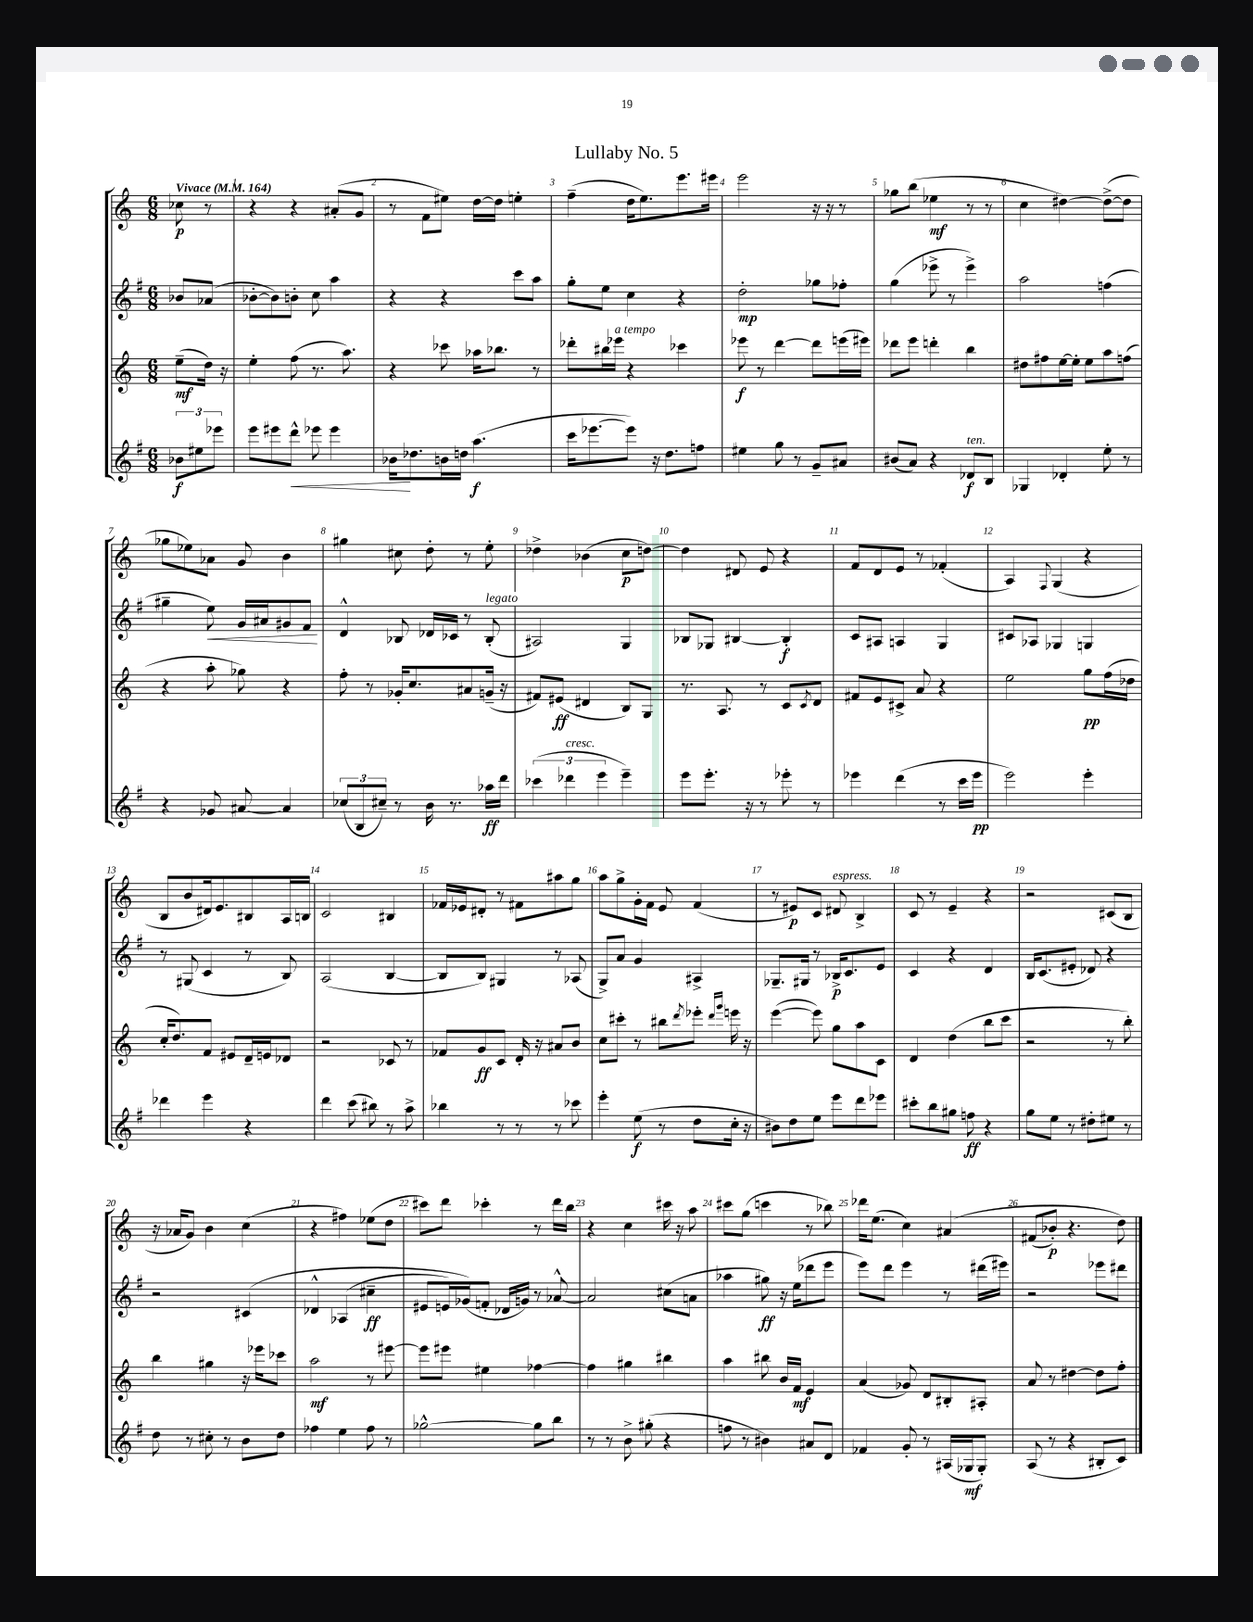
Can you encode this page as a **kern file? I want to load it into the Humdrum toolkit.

**kern	**kern	**kern	**kern
*staff4	*staff3	*staff2	*staff1
*clefG2	*clefG2	*clefG2	*clefG2
*k[f#]	*k[]	*k[f#]	*k[]
*M6/8	*M6/8	*M6/8	*M6/8
*MM164	*MM164	*MM164	*MM164
12b-\L	(8ee~\L	8b-/L	8cc-\
12ee#\	.	.	.
.	16dd\Jk)	(8a-/J	8r
12eee-\J	.	.	.
.	16r	.	.
=	=	=	=
8eee\L	4ee'\	[8b-'\L	4r
8eee#\	.	8b-\])	.
8ddd^^\J	(8ff\	8b'\J	4r
8eee-\	8.r	8cc\	.
4eee-\	.	4aa\	(8a#'/L
.	8.aa\)	.	.
.	.	.	8g/J
=	=	=	=
16b-\LK	4r	4r	8r
8.dd-\	.	.	.
.	.	.	8f\L
16b\L	8ccc-\	4r	8ee#\J)
16dd\JJ	.	.	.
(4.aa\	16aa-\LK	.	[16dd\LL
.	8.bb-\J	.	16dd\]JJ
.	.	8ccc\L	4ee'\
.	8r	8aa\J	.
=	=	=	=
16ccc\LK	8ddd-'\L	8gg'\L	(4ff~\
[8.eee-\	.	.	.
.	16bb#\L	8ee\J	.
.	16eee-\JJ	.	.
8eee-\]J)	4r	4cc\	16dd\LK
.	.	.	8.ee\)
16r	.	.	.
8.dd\L	.	.	.
.	4ccc-\	4r	8.eee\
8ff\J	.	.	.
.	.	.	16eee#\Jk
=	=	=	=
4ee#\	8eee-\	2dd'\	2eee\
.	8r	.	.
8gg\	[4ddd\	.	.
8r	.	.	.
8g~/L	8ddd\]L	8gg-\L	16r
.	.	.	16r
8a#/J	(16eee\L	8ff-'\J	8r
.	16eee#\JJ)	.	.
=	=	=	=
(8b#/L	8ddd-\L	(4gg\	8gg-\L
8a/J)	8eee\J	.	(8bb\J
4r	4ddd'\	8eee-^\	4ee-\
.	.	8r	.
8d-/L	4bb\	4eee-^\)	8r
8B/J	.	.	8r
=	=	=	=
4G-/	8dd#\L	2aa\	4cc\
.	8ff#\	.	.
4d-'/	[16ee\L	.	[4dd#\)
.	16ee'\]JJ	.	.
.	8ee\L	.	.
8ee'\	8aa\	(4ff\	(8dd#^\_L
8r	(8ff\J	.	8dd#\]J
=	=	=	=
4r	4r	4gg#~\	8gg-\L
.	.	.	8ee-\)
8g-/	8aa'\	8ee\)	8a-\J
[8a#/	8gg-\)	16g/LL	8g/
.	.	16a#/J	.
4a#/]	4r	8g#/	4b\
.	.	8f#/J	.
=	=	=	=
(12cc-/L	8ff'\	4d^^/	4gg#\
12B/	.	.	.
.	8r	.	.
12cc#~/J)	.	.	.
8r	16g-'/LK	8B-/	8cc#\
.	8.cc/	.	.
16b\	.	16d-/LL	8dd'\
8.r	.	16c-/JJ	.
.	8a#/	8r	8r
16aa-\LL	(16g~/Jk	(8B-'/	8ee'\
16ddd\JJ	16r	.	.
=	=	=	=
(6ccc-\	8f#/L)	2A#/)	4dd-^\
.	(8e#/J	.	.
6ddd-\	.	.	.
.	4d#/	.	(4b-\
6eee\	.	.	.
4eee~\)	8B/L)	4G/	8cc\L
.	8G/J	.	[8dd\J)
=	=	=	=
8eee\L	8.r	8B-/L	4dd\]
8.eee'\J	.	8G-/J	.
.	8.A/	.	.
.	.	[4B#/	8d#/
16r	.	.	.
8r	8r	.	8e/
8eee-'\	8c/L	4B#'/]	4r
.	8qc/	.	.
8r	8d/J	.	.
=	=	=	=
4eee-\	8f#/L	8c/L	8f/L
.	8e/	8A#/J	8d/
(4ddd\	8c#^/J	4A/	8e/J
.	8a/	.	8r
8r	4r	4G/	(4f-'/
16ccc\LL	.	.	.
16eee-\JJ	.	.	.
=	=	=	=
2eee\)	2ee\	8c#/L	4A/)
.	.	8A-/J	.
.	.	.	8qqF/
.	.	4G-/	(4G/
4eee'\	8gg\L	4G/	4r
.	(16ff\L	.	.
.	16dd-\JJ	.	.
=	=	=	=
4ddd-\	16cc'/LK	8r	8B/L
.	8.dd/)	.	.
.	.	(8G#/	8b/
4eee\	8f/J	4c/	16d#/k)
.	.	.	8.e/
.	8e#/L	.	.
4r	16d~/L	8r	8B#/
.	16e/J	.	.
.	8d-/J	8B/)	16A/L
.	.	.	16B/JJ
=	=	=	=
4ddd\	2r	(2A/	2c/
(8ccc\	.	.	.
8bb#\)	.	.	.
8r	8c-/	[4B/	4B#/
8aa^\	8r	.	.
=	=	=	=
4bb-\	8f-/L	8B/]L	16f-/LL
.	.	.	16e-/J
.	8g/	8B/J)	8d#'/J
8r	8c/J	4G#/	8r
8r	16d'/	.	8f#\L
.	16r	.	.
8r	8a#/L	8r	8aa#\
8ccc-\	8b/J	(8A-/	8gg\J
=	=	=	=
4eee'\	8cc\L	8G^/L)	8aa\L
.	8ccc#'\J	8a/J	8gg^\
(8ee\	8r	4g/	16g'\L
.	.	.	16f\JJ
8r	8bb#\L	.	8e/
.	8qddd/	.	.
8dd\L	8eee-'\J	4A#^/	(4f/
.	16qqddd/LL	.	.
.	16qqggg/JJ	.	.
16cc'\Jk	16eee\	.	.
16r	16r	.	.
=	=	=	=
8b#\L)	([4eee\	8.G-~/L	8r
8dd\	.	.	8e#/L)
.	.	16G#/Jk	.
8ee\J	8eee\])	8r	8c/J
8eee\L	8gg\L	16B-^/LK	8d#/
.	.	8.c/	.
8ddd\	8aa\	.	4B^/
8eee-\J	8c\J	8e/J	.
=	=	=	=
8ccc#'\L	4d/	4c/	8c/
8bb\	.	.	8r
8gg#\J	(4dd\	4r	4e~/
8ff\	.	.	.
4r	8bb\L	4d/	4r
.	8ccc\J	.	.
=	=	=	=
8gg\L	2r	16B/LK	2r
.	.	(8.c/	.
8ee\J	.	.	.
8r	.	8e#'/J	.
8dd#'\L	.	8d-/)	.
8ee#\J	8r	4r	(8c#/L
8r	8bb'\)	.	8B/J
=	=	=	=
8dd\	4bb\	2r	16r
.	.	.	16a-/LK
8r	.	.	8g/J)
8cc#'\	4gg#\	.	4b\
8r	.	.	.
8b\L	16r	&(4c#/	(4cc\
.	16eee-\LK	.	.
8dd\J	8ccc-\J	.	.
=	=	=	=
4ff-\	2aa\	4d-^^/	4r
4ee\	.	(4A-/	4ff#\)
8ff-\	8r	4cc#~\	(8ee-\L
8r	[8eee#\	.	8dd\J
=	=	=	=
[2gg-^^\	8eee#\]L	8e#/L	8ccc#\L)
.	8eee#\J	16e/L)	8ddd\J
.	.	(16g-/J&)	.
.	4ee#\	8f'/J	4ccc-'\
.	.	16d-/LL	.
.	.	16g/JJ)	.
8gg-\]L	[4ff-\	8r	8r
8bb\J	.	[8a-^^/	16ddd\LL
.	.	.	16bb\JJ
=	=	=	=
8r	4ff-\]	2a-/]	4r
8r	.	.	.
8b^\	4gg#\	.	4cc\
(8gg#'\	.	.	.
4r	4bb#\	(8cc#\L	16ccc#\
.	.	.	16r
.	.	8a\J	8aa\
=	=	=	=
8ff\	4aa\	4aa-\	8ccc#\L
8r	.	.	(8gg\J
4b#\)	8bb#\	8gg#\)	4ccc\
.	16b/LL	16r	.
.	16f/JJ	(16ee\LK	.
8a#/L	4e/	8ddd-\	8r
8d/J	.	8eee\J	8bb-\)
=	=	=	=
4f-/	(4a/	8eee\L)	16ddd-\LK
.	.	.	(8.ee\J
.	.	8ddd\J	.
8g'/	8g-/)	4eee\	4cc\)
8r	8d/L	.	.
(16A#/LL	8B#'/	8r	&(4a#/
16G-/J	.	.	.
8G-'/J)	8A#'/J	(16ddd#\LL	.
.	.	16eee#\JJ)	.
=	=	=	=
(8A/	8a/	2r	(8f#/L
8r	8r	.	8b-'/J)
4r	[4dd#\	.	4.r
8B#'/L	8dd#\]L	8eee-\L	.
8c/J)	8ff'\J	8ddd#\J	8dd\&)
==	==	==	==
*-	*-	*-	*-
